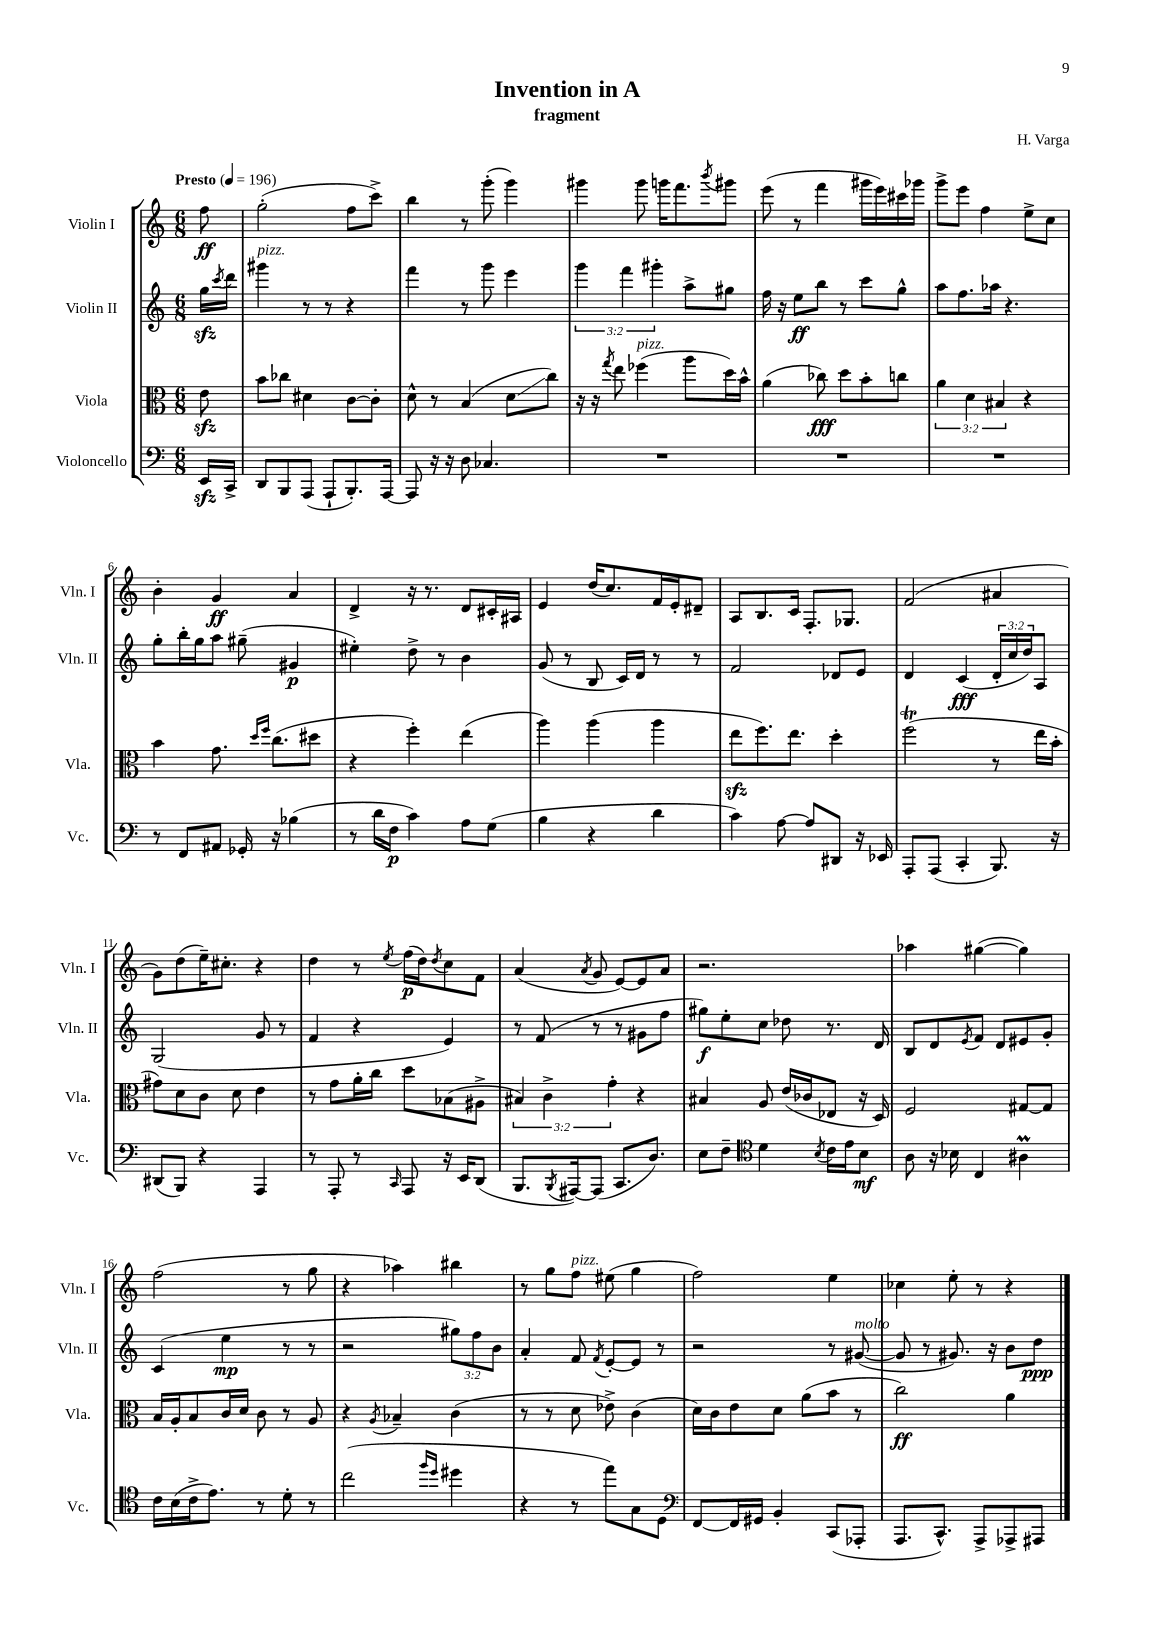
\header { title = "Invention in A" composer = "H. Varga" subtitle = "fragment" }
<<
\new StaffGroup <<
\new Staff = "s0" \with { instrumentName = "Violin I" shortInstrumentName = "Vln. I" } {
    \clef treble \key c \major \numericTimeSignature \time 6/8 \partial 8 \tempo "Presto" 4 = 196
    f''8\ff |
    g''2-.( f''8 c'''8->) |
    b''4 r8 g'''8-.( g'''4) |
    gis'''4 gis'''8 g'''16 f'''8. \acciaccatura { b'''8 } gis'''8 |
    e'''8( r8 f'''4 gis'''16 e'''16) cis'''16 ges'''16 |
    g'''8-> e'''8 f''4 e''8-> c''8 |
    b'4-. g'4\ff a'4 |
    d'4-> r16 r8. d'8 cis'16-. ais16 |
    e'4 d''16( c''8.) f'16 e'16-. dis'8-- |
    a8 b8. c'16 f8.-. ges8. |
    f'2( ais'4 |
    g'8) d''8( e''16--) cis''8.-. r4 |
    d''4 r8 \acciaccatura { e''8 } f''16\p( d''16) \acciaccatura { d''8 } c''8 f'8 |
    a'4( \acciaccatura { a'8 } g'8 e'8~) e'8 a'8 |
    r2. |
    aes''4 gis''4~( gis''4) |
    f''2( r8 g''8 |
    r4 aes''4) bis''4 |
    r8 g''8 f''8^\markup { \italic "pizz." } eis''8( g''4 |
    f''2) e''4 |
    ces''4 e''8-. r8 r4 \bar "|." |
}
\new Staff = "s1" \with { instrumentName = "Violin II" shortInstrumentName = "Vln. II" } {
    \clef treble \key c \major \numericTimeSignature \time 6/8 \override Staff.TupletNumber.text = #tuplet-number::calc-fraction-text \partial 8
    g''16\sfz \acciaccatura { c'''8 } d'''16 |
    gis'''4^\markup { \italic "pizz." } r8 r8 r4 |
    f'''4 r8 g'''8 e'''4 |
    \tuplet 3/2 { g'''4 f'''4 gis'''4-. } a''8-> gis''8 |
    f''16 r16 e''8\ff b''8 r8 c'''8 g''8-^ |
    a''8 f''8. aes''16 r4. |
    g''8-. b''16-. g''16 a''8 gis''8--( gis'4\p |
    eis''4-.) d''8-> r8 b'4 |
    g'8( r8 b8 c'16) d'16 r8 r8 |
    f'2 des'8 e'8 |
    d'4 c'4\fff( \tuplet 3/2 { d'16-. c''16 d''16) } a8 |
    g2( g'8 r8 |
    f'4 r4 e'4) |
    r8 f'8( r8 r8 gis'8 f''8 |
    gis''8\f) e''8-. c''8 des''8 r8. d'16 |
    b8 d'8 \acciaccatura { e'8 } f'8 d'8 eis'8 g'8-. |
    c'4( e''4\mp r8 r8 |
    r2 \tuplet 3/2 { gis''8) f''8 b'8 } |
    a'4-. f'8 \acciaccatura { f'8 } e'8~-. e'8 r8 |
    r2 r8 gis'8~^\markup { \italic "molto" }( |
    gis'8 r8 gis'8.) r16 b'8 d''8\ppp \bar "|." |
}
\new Staff = "s2" \with { instrumentName = "Viola" shortInstrumentName = "Vla." } {
    \clef alto \key c \major \numericTimeSignature \time 6/8 \override Staff.TupletNumber.text = #tuplet-number::calc-fraction-text \partial 8
    e'8\sfz |
    b'8 ces''8 dis'4 c'8~ c'8-. |
    d'8-^ r8 b4( d'8\glissando c''8) |
    r16 r16 \acciaccatura { g''8 } e''8 fes''4^\markup { \italic "pizz." }( a''8 d''16) b'16-^ |
    a'4( ces''8\fff) d''8 b'8-. c''8 |
    \tuplet 3/2 { a'4 d'4 bis4 } r4 |
    b'4 g'8. \grace { d''16 f''16 } c''8.( dis''8 |
    r4 f''4-.) e''4( |
    a''4) a''4( a''4 |
    e''8\sfz f''8.) e''8. d''4-. |
    f''2\trill( r8 e''16 b'16-. |
    gis'8) d'8 c'8 d'8 e'4 |
    r8 g'8 a'16-. c''16 d''8 bes8( ais8-> |
    \tuplet 3/2 { bis4) c'4-> g'4-. } r4 |
    bis4 a8 e'16( ces'16 ees8 r16 d16) |
    f2 gis8~ gis8 |
    b16 a16-. b8 c'16 d'16 c'8 r8 a8 |
    r4 \acciaccatura { a8 } bes4-- c'4( |
    r8 r8 d'8 ees'8->) c'4( |
    d'16) c'16 e'8 d'8 a'8( b'8 r8 |
    c''2\ff) a'4 \bar "|." |
}
\new Staff = "s3" \with { instrumentName = "Violoncello" shortInstrumentName = "Vc." } {
    \clef bass \key c \major \numericTimeSignature \time 6/8 \partial 8
    e,16\sfz c,16-> |
    d,8 b,,8 a,,8( a,,8-! b,,8.-.) a,,16~ |
    a,,8 r16 r16 d8 ces4. |
    R2. |
    R2. |
    R2. |
    r8 f,8 ais,8 ges,16-. r16 bes4( |
    r8 d'16 f16\p c'4) a8 g8( |
    b4 r4 d'4 |
    c'4) a8~ a8 dis,8 r16 ees,16 |
    a,,8-. a,,8( c,4-. b,,8.) r16 |
    dis,8( b,,8) r4 a,,4 |
    r8 a,,8-. r8 \grace { c,16 } a,,8 r16 e,16 d,8( |
    b,,8. \acciaccatura { b,,8 } ais,,16~) ais,,8( c,8. d8.) |
    e8 f8-- \clef tenor d'4 \acciaccatura { b8 } c'16 e'16 b8\mf |
    a8 r16 bes16 c4 ais4\prall |
    c'16 b16( c'16-> e'8.) r8 d'8-. r8 |
    c''2( \grace { f''16 d''16 } dis''4 |
    r4 r8 e''8) g8 d8 |
    \clef bass f,8~ f,16 gis,16 b,4-. c,8( aes,,8-. |
    a,,8. c,8.-^) a,,8-> aes,,8-> ais,,8 \bar "|." |
}
>>
>>
